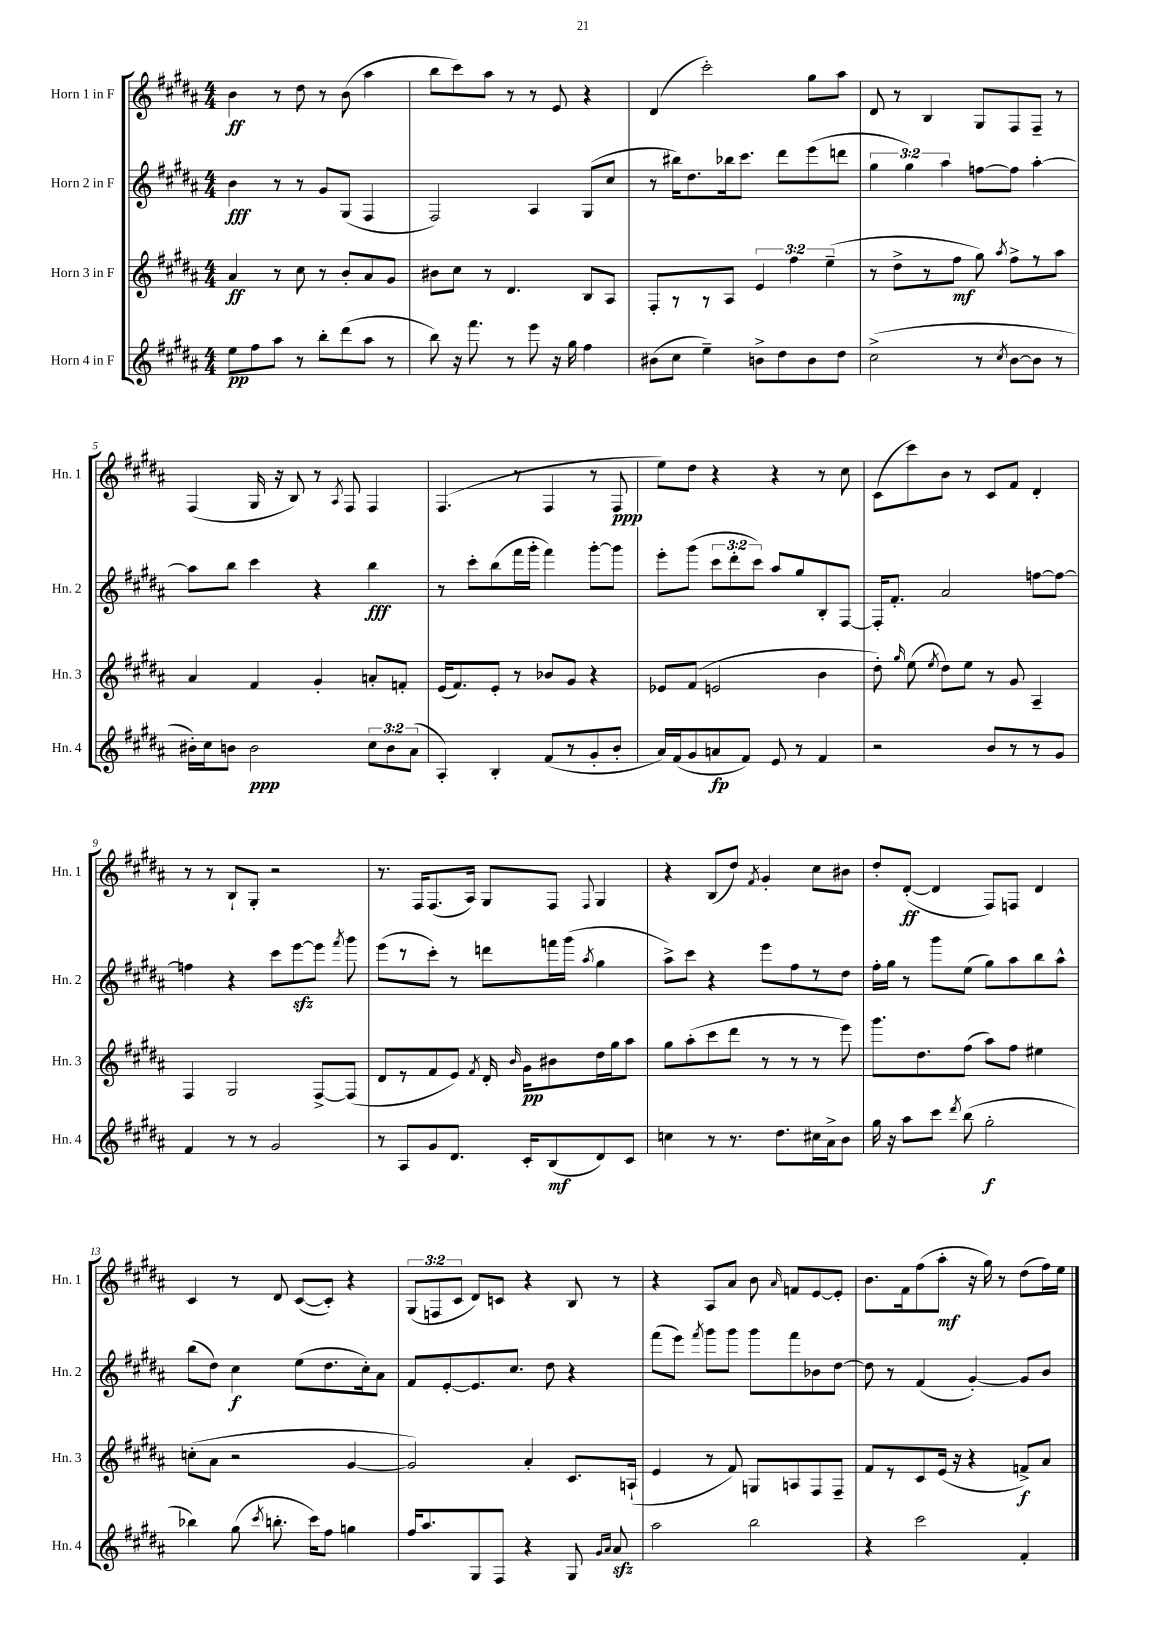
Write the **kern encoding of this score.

**kern	**kern	**kern	**kern
*staff4	*staff3	*staff2	*staff1
*clefG2	*clefG2	*clefG2	*clefG2
*k[f#c#g#d#a#]	*k[f#c#g#d#a#]	*k[f#c#g#d#a#]	*k[f#c#g#d#a#]
*M4/4	*M4/4	*M4/4	*M4/4
8ee\L	4a#/	4b\	4b\
8ff#\	.	.	.
8aa#\J	8r	8r	8r
8r	8cc#\	8r	8dd#\
8bb'\L	8r	8g#/L	8r
(8ddd#\	8b'/L	(8G#/J	(8b\
8aa#\J	8a#/	4F#/	4aa#\
8r	8g#/J	.	.
=	=	=	=
8bb\)	8b#\L	2F#/)	8bb\L
16r	8cc#\J	.	8ccc#\)
8.fff#\	.	.	.
.	8r	.	8aa#\J
8r	4.d#/	.	8r
8eee\	.	4A#/	8r
16r	.	.	8e/
16gg#\	.	.	.
4ff#\	8B/L	(8G#/L	4r
.	8A#/J	8cc#/J	.
=	=	=	=
(8b#\L	8F#'/L	8r	(4d#/
8cc#\J	8r	16bb#\LK)	.
.	.	8.dd#\	.
4ee~\)	8r	.	2ccc#'\)
.	8A#/J	16bb-\k	.
.	.	8.ccc#\J	.
8b^\L	6e/	.	.
8dd#\	.	8ddd#\L	.
.	6ff#\	.	.
8b\	.	(8eee\	8gg#\L
.	(6ee~\	.	.
8dd#\J	.	8ddd\J	8aa#\J
=	=	=	=
(2cc#^\	8r	6gg#\	8d#/
.	8dd#^\L	.	8r
.	.	6gg#\)	.
.	8r	.	4B/
.	.	6aa#\	.
.	8ff#\J	.	.
8r	8gg#\)	[8ff\L	8G#/L
8qcc#/	8qaa#/	.	.
[8b\L	8ff#^\L	8ff\]J	8F#/
8b\]J	8r	[4aa#'\	8F#~/J
8r	8aa#\J	.	8r
=	=	=	=
16b#'\LL)	4a#/	8aa#\]L	(4F#/
16cc#\J	.	.	.
8b\J	.	8bb\J	.
2b\	4f#/	4ccc#\	16G#/
.	.	.	16r
.	.	.	8B/)
.	4g#'/	4r	8r
.	.	.	8qA#/
.	.	.	8F#/
12cc#\L	8a'/L	4bb\	4F#/
12b\	.	.	.
.	8f'/J	.	.
(12a#\J	.	.	.
=	=	=	=
4A#'/)	(16e/LK	8r	(4.F#/
.	8.f#/)	.	.
.	.	8ccc#'\L	.
4B'/	8e'/J	(8bb\	.
.	8r	16fff#\L	8r
.	.	16ggg#'\JJ	.
(8f#/L	8b-/L	4fff#\)	4F#/
8r	8g#/J	.	.
8g#'/	4r	[8ggg#'\L	8r
8b'/J	.	8ggg#\]J	8F#/
=	=	=	=
16a#/LL)	8e-/L	8eee'\L	8ee\L)
(16f#/J	.	.	.
8g#/	(8f#/J	(8ggg#\J	8dd#\J
8a/	2e/	12ccc#\L	4r
.	.	12ddd#'\	.
8f#/J)	.	.	.
.	.	12ccc#\J)	.
8e/	.	8aa#/L	4r
8r	.	8gg#/	.
4f#/	4b\	8B'/	8r
.	.	[8F#/J	8cc#\
=	=	=	=
2r	8dd#'\)	16F#'/]LK	(8c#\L
.	.	8.f#'/J	.
.	16qqgg#/	.	.
.	(8ee\	.	8ccc#\)
.	8qee/	.	.
.	8dd#\L)	2a#/	8b\J
.	8ee\J	.	8r
8b/L	8r	.	8c#/L
8r	8g#/	.	8f#/J
8r	4A#~/	[8ff\L	4d#'/
8g#/J	.	8ff\_J	.
=	=	=	=
4f#/	4F#/	4ff\]	8r
.	.	.	8r
8r	2G#/	4r	8B`/L
8r	.	.	8G#'/J
2g#/	.	8ccc#\L	2r
.	.	[8eee\	.
.	[8F#^/L	8eee\]J	.
.	.	8qfff#/	.
.	(8F#/]J	8ggg#\	.
=	=	=	=
8r	8d#/L	(8eee\L	8.r
8A#/L	8r	8r	.
.	.	.	16F#/LK
8g#/	8f#/	8ccc#'\J)	(8.F#/
8.d#/J	8e/J)	8r	.
.	.	.	16A#/Jk)
.	8qf#/	.	.
.	16d#'/	8ddd\L	8G#/L
.	16qqb/	.	.
16c#'/LK	16g#\LK	.	.
(8B/	8b#\	16fff\L	8F#/J
.	.	(16ggg#\JJ	.
.	.	8qaa#/	8qqF#/
8d#/)	16dd#\L	4gg#\	4G#/
.	16gg#\J	.	.
8c#/J	8aa#\J	.	.
=	=	=	=
4cc\	8gg#\L	8aa#^\L)	4r
.	(8aa#'\	8ccc#\J	.
8r	8ccc#\	4r	(8B/L
8.r	8ddd#\J	.	8dd#/J)
.	.	.	8qf#/
.	8r	8eee\L	4g#'/
8.dd#\L	.	.	.
.	8r	8ff#\	.
16cc#\L	8r	8r	8cc#\L
16a#^\J	.	.	.
8b\J	8eee\)	8dd#\J	8b#\J
=	=	=	=
16gg#\	8.ggg#\L	16ff#'\LL	8dd#'/L
16r	.	16gg#\JJ	.
8aa#\L	.	8r	([8d#'/J
.	8.dd#\	.	.
8ccc#\J	.	8ggg#\L	4d#/]
8qddd#/	.	.	.
(8bb\	(8ff#\J	(8ee\J	.
2gg#'\	8aa#\L)	8gg#\L)	8F#/L)
.	8ff#\J	8aa#\	8F/J
.	4ee#\	8bb\	4d#/
.	.	8aa#^^\J	.
=	=	=	=
4bb-\)	(8cc'\L	(8bb\L	4c#/
.	8a#\J	8dd#\J)	.
(8gg#\	2r	4cc#\	8r
8qccc#/	.	.	.
8.bb'\	.	.	8d#/
.	.	(8ee\L	([8c#/L
16ccc#\LK)	.	.	.
8ff#\J	.	8.dd#\	8c#'/]J)
4gg\	[4g#/	.	4r
.	.	16cc#'\k)	.
.	.	8a#\J	.
=	=	=	=
16ff#/LK	2g#/])	8f#/L	(12G#/L
8.aa#/	.	.	.
.	.	.	12F/
.	.	[8e'/	.
.	.	.	12c#/J
8G#/	.	8.e/]	8d#/L)
8F#/J	.	.	8c/J
.	.	8.cc#/J	.
4r	4a#'/	.	4r
.	.	8dd#\	.
8G#/	8.c#/L	4r	8B/
16qqg#/LL	.	.	.
16qqa#/JJ	.	.	.
8a#/	.	.	8r
.	(16A`/Jk	.	.
=	=	=	=
2aa#\	4e/	(8fff#\L	4r
.	.	8eee\J)	.
.	.	8qfff#/	.
.	8r	8ggg#\L	8A#/L
.	8f#/)	8ggg#\J	8a#/J
2bb\	8G/L	8ggg#\L	8b\
.	.	.	16qqa#/
.	8A/	8fff#\	8f/L
.	8F#/	8b-\	[8e/
.	8F#~/J	[8dd#\J	8e'/]J
=	=	=	=
4r	8f#/L	8dd#\]	8.b\L
.	8r	8r	.
.	.	.	16f#\k
2ccc#\	8c#/	(4f#/	(8ff#\
.	(16e/Jk	.	8aa#'\J
.	16r	.	.
.	4r	[4g#'/)	16r
.	.	.	16gg#\)
.	.	.	8r
4f#'/	8f^/L)	8g#/]L	(8dd#\L
.	8a#/J	8b/J	16ff#\L)
.	.	.	16ee\JJ
==	==	==	==
*-	*-	*-	*-
